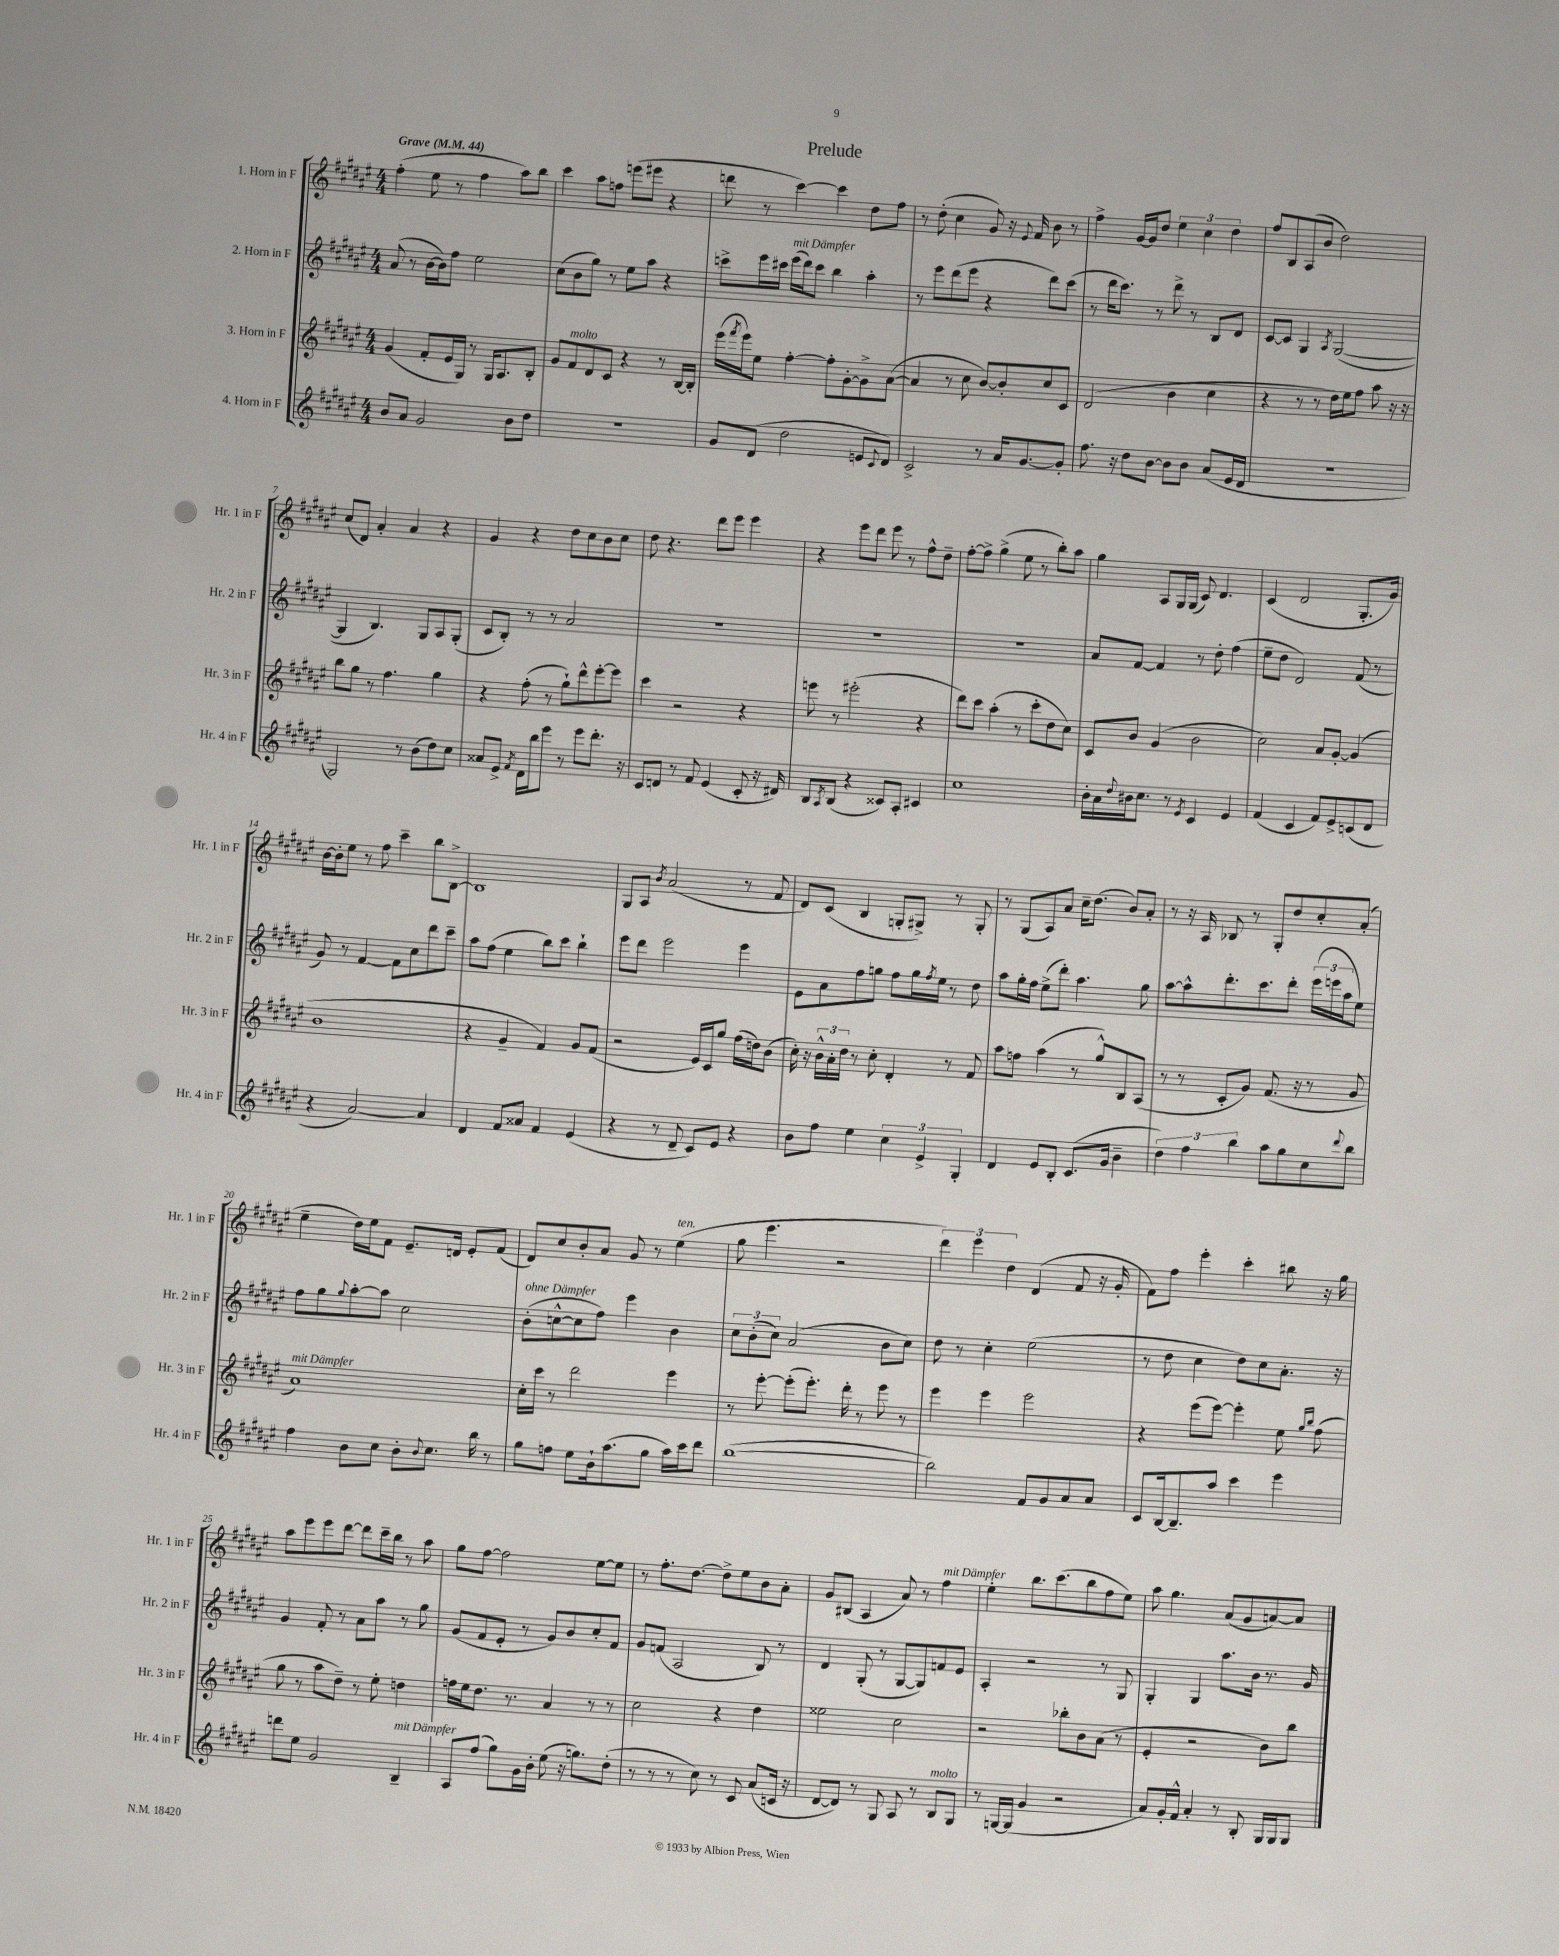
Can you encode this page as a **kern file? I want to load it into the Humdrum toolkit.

**kern	**kern	**kern	**kern
*staff4	*staff3	*staff2	*staff1
*clefG2	*clefG2	*clefG2	*clefG2
*k[f#c#g#d#a#e#]	*k[f#c#g#d#a#e#]	*k[f#c#g#d#a#e#]	*k[f#c#g#d#a#e#]
*M4/4	*M4/4	*M4/4	*M4/4
*MM44	*MM44	*MM44	*MM44
8b/L	(4g#/	(8a#/	(4ff#'\
8a#/J	.	8r	.
2g#/	8f#'/L	[16b\LL	8ee#\
.	.	16b\]J)	.
.	16e#/L	8ff#\J	8r
.	16G#/JJ)	.	.
.	8r	2ee#\	4ff#\
.	16G#/LK	.	.
.	8.A#/	.	.
8b\L	.	.	8aa#\L)
8dd#\J	8B'/J	.	8bb\J
=	=	=	=
1r	8g#/L	(8cc#\L	4ccc#\
.	8f#/	8b\	.
.	8d#/	8gg#\J)	8aa#\L
.	8c#/J	8r	8ff\J
.	4r	8ee#\L	(8eee\L
.	.	8aa#\J	8eee#\J
.	8r	4r	4r
.	[16B/LL	.	.
.	16B'/]JJ	.	.
=	=	=	=
8g#/L	(16eee#\LL	8ccc^\L	8ddd\
.	8qfff#/	.	.
.	16eee#\J)	.	.
(8d#/J	8ee#\J	16eee#\L	8r
.	.	16ccc#\JJ	.
2dd#\	[4ff#'\	(16eee#\LL	[4ccc#\)
.	.	16ddd#\J)	.
.	.	8ccc#\J	.
.	8ff#'\]L	4bb\	4ccc#\]
.	[8g#'\	.	.
8e/L	8g#^\]	4aa#'\	8dd#\L
8qqc#/	.	.	.
8d#/J)	([8a#\J	.	8ff#\J
=	=	=	=
2c#^/	4a#/]	8r	8r
.	.	8eee#\L	(8dd#'\
.	8r	(8ddd#\	4cc#\
.	8cc#\	8eee#\J	.
8r	[8b/L)	4r	8g#/)
16a#/LK	8b'/]	.	16r
.	.	.	8qqe#/
[8.g#/	.	.	16f#/
.	8cc#/	8ddd#\L)	8b\
8g#'/]J	8c#/J	(8ccc#\J	8r
=	=	=	=
8.ff#\	(2d#/	8r	4ff#^\
.	.	16ddd#\LK	.
16r	.	8.ccc#\J)	.
8dd#\L	.	.	[16g#/LL
.	.	.	16g#/]J
[8b\J	.	8r	8dd#/J
8b\]L	4b\	8ddd#^\	6ee#\
8b\J	.	8r	.
.	.	.	6cc#\
(8a#/L	4cc#\	8B/L	.
.	.	.	6dd#\
16e#/L	.	8d#/J	.
16d#/JJ	.	.	.
=	=	=	=
1r	4r	[8c#/L	8ff#/L
.	.	8c#/]J	8B/
.	8r	4G#/	(8A#/
.	8r	.	8b/J
.	.	8qA#/	.
.	16dd#\LL)	([2G#/	2dd#\)
.	16ee#\J	.	.
.	8ff#\J	.	.
.	8aa#\	.	.
.	16r	.	.
.	16r	.	.
=	=	=	=
2G#/)	8bb\L	4G#/]	(8cc#/L
.	8gg#\J	.	8d#/J)
.	8r	4.B/)	4a#'/
.	4.ff#\	.	.
8r	.	.	4a#/
(8b\L	.	8G#/L	.
8dd#\)	4gg#\	8A#/	4r
8cc#\J	.	(8G#'/J	.
=	=	=	=
8a##/L	4r	8c#/L	4g#/
8e#^/J	.	8B'/J)	.
8qf#/	.	.	.
16d#\LL	(8ff#'\	8r	4r
16bb\J	.	.	.
8eee#\J	8r	8r	.
8r	8gg#`\L)	2a#/	8dd#\L
8eee#\L	8ddd#^^\	.	8cc#\
8.ddd#'\J	[8eee#'\	.	8b\
.	8eee#\]J	.	8cc#\J
16r	.	.	.
=	=	=	=
8c#/L	4ccc#\	1r	8dd#\
8d/J	.	.	4.r
8r	2r	.	.
8f#/	.	.	.
(4e#/	.	.	8ddd#\L
.	.	.	8eee#\J
8c#'/	4r	.	4eee#\
16r	.	.	.
16d#/)	.	.	.
=	=	=	=
8B/L	8eee\	1r	4r
8qA#/	.	.	.
(8B/J	8r	.	.
4r	(2eee#'\	.	8eee#\L
.	.	.	8ddd#\J
8c##/L)	.	.	8eee#\
8A#'/J	.	.	8r
4c#/	4r	.	8ff#^^\L
.	.	.	8dd#~\J
=	=	=	=
1cc#	8ddd#\L)	1r	[8ff#'\L
.	8ccc#\J	.	8ff#^\]J
.	(4aa#'\	.	(4gg#^\
.	8r	.	8ee#\
.	8ccc#'\L	.	8r
.	8dd#\	.	8bb'\L)
.	8cc#\J)	.	8aa#\J
=	=	=	=
16b'\LL	8c#/L	8a#/L	4gg#\
16a#\	.	.	.
8qqdd#/	.	.	.
16b#\J	8b/J	[8f#/J	.
8.cc#\J	.	.	.
.	(4g#/	4f#/]	8A#/L
8r	.	.	16G#/L
.	.	.	(16G#/JJ
8qe#/	.	.	.
4c#/	2b\	8r	8c#/)
.	.	8dd#'\	4.d#/
4e#/	.	(4ff#\	.
=	=	=	=
(4f#/	2cc#\)	8ee#~\L	(4c#/
.	.	8dd#\J	.
4c#/	.	2d#/)	2d#/
8f#/L)	8a#/L	.	.
8e#^/	[8g#'/J	.	.
(8c/	(4g#/]	(8f#/	8.G#'/L
8d#/J	.	8r	.
.	.	.	16g#/Jk)
=	=	=	=
4r	1b	8g#/)	[16b\LL
.	.	.	16b'\]J
.	.	8r	8ee#\J
[2a#/)	.	[4f#/	8r
.	.	.	8ff#\
.	.	8f#\]L	4ccc#~\
.	.	8cc#\	.
4a#/]	.	8ddd#\	8bb\L
.	.	8ccc#~\J	[8B^\J
=	=	=	=
4d#/	4r	8aa#\L	1B]
.	.	(8ff#\J	.
8f#/L	4g#~/	4ee#\	.
8a##/J	.	.	.
4f#/	4f#/)	8bb\L)	.
.	.	8ccc#\J	.
(4e#/	8g#/L	4bb`\	.
.	(8f#/J	.	.
=	=	=	=
4r	2r	8eee#\L	8G#/L
.	.	8ddd#\J	8A#/J
.	.	.	8qb/
8r	.	2eee#\	(2a#/
8d#~/	.	.	.
8c#/L)	16e#/LL)	.	.
.	16c#/J	.	.
8e#/J	8gg#/J	.	.
4r	(16ff#\LL	4eee#\	8r
.	16dd\J)	.	.
.	(8b\J	.	8f#/
=	=	=	=
8b\L	16cc#'\)	8e#\L	8d#/L)
.	16r	.	.
8ff#\J	24b^^\LL	8a#\	(8c#/J
.	24a#'\	.	.
.	24dd#\JJ	.	.
4ee#\	8r	8ff#\	4B/
.	8cc#'\	8gg\J	.
6cc#\	4d#'/	8ff#\L	8G'/L
.	.	16gg\L	8G#^/J)
6e#^/	.	.	.
.	.	8qff#/	.
.	.	16ee#\JJ	.
.	8r	8r	8r
6G#'/	.	.	.
.	8f#/	8dd#\	8G#'/
=	=	=	=
4d#/	8aa#\L	8aa#\L	8r
.	8ff\J	16gg#'\L	(8G#/L
.	.	16ff#\JJ	.
8e#/L	(4aa#\	(8ee#^\L	8A#/)
8B'/J	.	8ddd#'\J)	8a#/J
(8.c#/L	8r	4.aa#\	16cc#~\LK
.	.	.	(8.dd#\J
.	8gg#^^/L)	.	.
16g#/Jk	.	.	.
4b~\	8B/	.	8b/L)
.	(8A#/J	8gg#\	8a#'/J
=	=	=	=
6dd#\)	8r	[8aa#\L	8r
.	8r	8aa#^^\]	16r
6ff#\	.	.	.
.	.	.	16A#/
.	8c#'/L	8.ddd#'\	8B-/
6bb\	.	.	.
.	8g#/J)	.	8r
.	.	8.ccc#\	.
8aa#\L	(8.f#/	.	8G#'/L
8gg#\	.	8ddd#'\J	8dd#/
.	16r	.	.
8cc#\	8r	(24eee#\LL	8cc#'/
.	.	24eee\	.
.	.	24aa#\J	.
8qqddd#/	.	.	.
8bb\J	8g#/	8ee#\J)	(8a#'/J
=	=	=	=
4ff#\	1a#)	8ff#\L	4ee#~\
.	.	8gg#\	.
.	.	8qqgg#/	.
8b\L	.	[8aa#'\	16dd#\LL)
.	.	.	16ee#\J
8cc#\J	.	8aa#\]J	8f#\J
8b'\L	.	2cc#\	8.e#~/L
8qqb/	.	.	.
8.cc#\J	.	.	.
.	.	.	16d/Jk
.	.	.	8e#'/L
16bb\	.	.	.
8r	.	.	(8f#/J
=	=	=	=
8gg#\L	16cc#'\LL	(8b'\L	8d#/L)
.	16ccc#\JJ	.	.
8ff\J	8r	[8cc^^\	8cc#/
8ee#\L	2ddd#\	8cc\]	8b'/
16b`\k	.	8ff#\J)	8a#/J
(8.aa#\	.	.	.
.	.	4eee#\	8g#/
8gg#\J	.	.	8r
16aa#\LL)	4eee#\	4b\	(4ee#\
16ccc#\J	.	.	.
8ddd#\J	.	.	.
=	=	=	=
([1bb	8r	12cc#\L	8gg#\
.	.	(12b'\	.
.	[8eee#'\	.	4.eee#\
.	.	12cc#\J)	.
.	(8eee#'\]L	(2a#/	.
.	8.eee#'\J)	.	.
.	.	.	2r
.	16ddd#'\	.	.
.	8r	.	.
.	8eee#\	8b\L	.
.	8r	8cc#\J)	.
=	=	=	=
2bb\])	4eee#\	8dd#\	6ddd#\)
.	.	8r	.
.	.	.	6eee#\
.	4eee#\	4cc#'\	.
.	.	.	6dd#\
8f#/L	2eee#\	(2ee#\	(4d#/
8g#/	.	.	.
8a#/	.	.	8f#/
8a#/J	.	.	16r
.	.	.	16g#'/
=	=	=	=
8c#/L	4r	8r	8f#\L)
[16B/k	.	8dd#\	8ff#\J
8.B~/]	.	.	.
.	(8eee#\L	4cc#\	4eee#'\
8aa#/J	[8eee#\J)	.	.
4ccc#\	4eee#'\]	8dd#\L)	4ccc#'\
.	.	8cc#\	.
4eee#\	8ee#\	8.a#'\J	8bb#\
.	16qqgg#/LL	.	.
.	16qqbb/JJ	.	.
.	(8ff#\	.	16r
.	.	16r	16gg#\
=	=	=	=
8ddd\L	8gg#\	4g#/	8aa#\L
8ee#\J	8r	.	8eee#\
2g#/	8aa#\L	8f#'/	8eee#\
.	8dd#~\J)	8r	[8ddd#\J
.	8r	8a#\L	8ddd#\]L
.	8ee#'\	8aa#\J	16ccc#~\L
.	.	.	16bb\JJ
4B~/	4dd\	8r	8r
.	.	8gg#\	8aa#\
=	=	=	=
8A#/L	16ff\LL	(8g#/L	8gg#\L
.	16ee#\J	.	.
(8ff#/J	8.dd#\J	8f#/	[8ff#\J
8gg#\L)	.	8e#'/J	2ff#\]
.	8.r	.	.
16g#\L	.	8r	.
16b'\JJ	.	.	.
(8ee#\	4a#/	8g#/L)	.
16r	.	8b/	.
8.gg\L)	.	.	.
.	8r	8cc#'/	[8ee#\L
(8dd#'\J	8r	8f#/J	8ee#\]J
=	=	=	=
8r	2cc#\	8g#/L	8r
8r	.	(8f/J	8.ff#'\L
8r	.	2A#/	.
.	.	.	[8.dd#\J
8cc#\)	.	.	.
8r	4r	.	8dd#^\]L
8c#/	.	.	8ee#\
(8a#/L	4dd#\	8B/)	8b\
16c/Jk	.	8r	8a#'\J
16r	.	.	.
=	=	=	=
[8d#/L	2ee##\	4d#/	8g#/L
8d#/]J)	.	.	(8B#/J
8r	.	(8G#'/	4A#/
8G#/	.	8r	.
8A#/	2cc#\	[8G#/L	8a#/)
8r	.	8G#/])	8r
8B/L	.	8f/	4ff#\
8G#/J	.	8e#/J	.
=	=	=	=
8r	2r	4A#'/	4ee#'\
[16G/LL	.	.	.
(16G/]JJ	.	.	.
4g#/	.	2r	8.bb\L
.	.	.	(8.ccc#\
2r	8bb-'\L	.	.
.	8b\	.	8bb\
.	(8a#\J	8r	8ff#\
.	8r	8G#/	8ee#\J)
=	=	=	=
8a#/L)	4e#'/	4G#'/	8aa#\
16g#'/L	.	.	4.gg#\
16f#^^/JJ	.	.	.
4a#'/	2r	4G#/	.
8r	.	8.aa#\L	(8a#/L
8B'/	.	.	8g#/
.	.	16b\Jk	.
16G#/LL	8b\L)	8.r	[8a/)
16G#/J	.	.	.
8G#/J	8bb\J	.	8a/]J
.	.	16g#/	.
==	==	==	==
*-	*-	*-	*-
